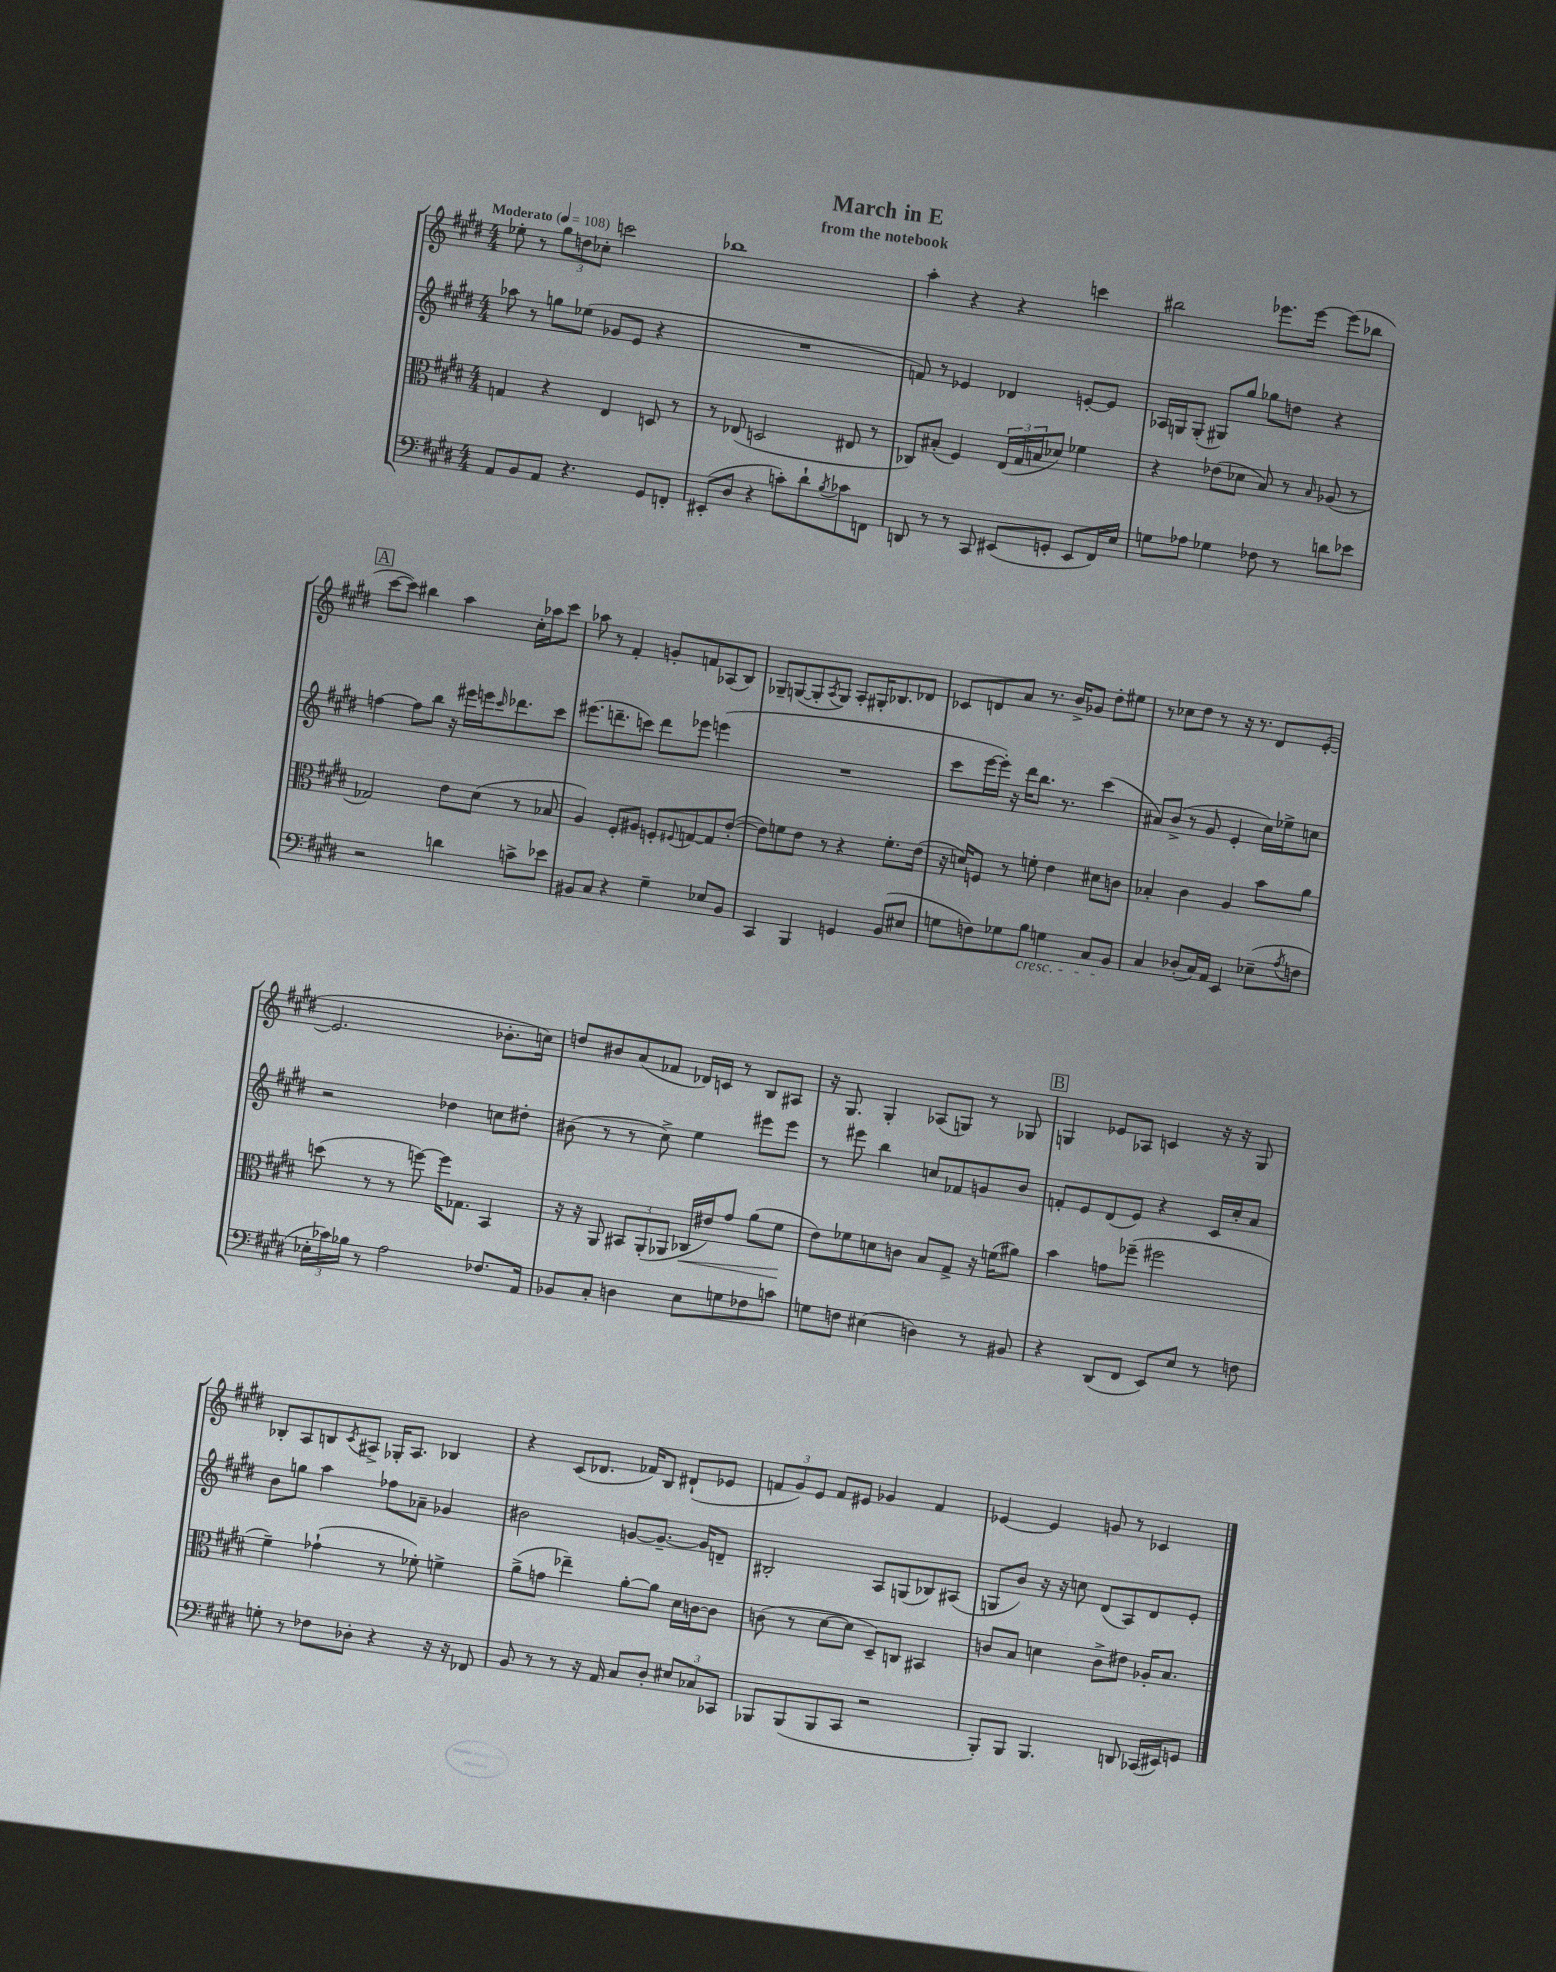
\header { title = "March in E" subtitle = "from the notebook" }
<<
\new StaffGroup <<
\new Staff = "s0" {
    \clef treble \key e \major \numericTimeSignature \time 4/4 \tempo "Moderato" 4 = 108
    ees''8-. r8 \tuplet 3/2 { gis''8 d''8 ces''8-. } c'''2 |
    bes''1 |
    a''4-. r4 r4 c'''4 |
    bis''2 ees'''8. ees'''16~ ees'''8( bes''8 |
    \mark \markup { \box "A" } cis'''8~ cis'''8) bis''4 a''4 cis''16-. aes''16 cis'''8 |
    aes''8 r8 fis'4-. g'8-. f'8 aes8( b8) |
    ges8-- g8~( g8-. \acciaccatura { a8 } g8) a8-. gis16-. bes8. des'8 |
    ces'8 d'8 a'8 r8. b'16-> ges'8 dis''8-. eis''8 |
    r8 ces''8 dis''8 r8 r16 r8. dis'8 e'8~-.( |
    e'2. bes'8.-. c''16) |
    d''8 bis'8 a'8( fes'8 des'16) c'16 r8 b8 ais8 |
    r16 gis8. gis4-. aes8( g8) r8 ges8 |
    \mark \markup { \box "B" } g4 ees'8 aes8 c'4 r16 r16 g8 |
    bes8-. a8 b8 \acciaccatura { cis'8 } ais8-> ges16-. ais8. bes4 |
    r4 cis'8( des'8. fes'16) b8 dis'8-!( ees'8 |
    \tuplet 3/2 { f'8 gis'8) e'8 } f'8 eis'8 ges'4 f'4 |
    ees'4~ ees'4 g'8 r8 ces'4 \bar "|." |
}
\new Staff = "s1" {
    \clef treble \key e \major \numericTimeSignature \time 4/4
    aes''8 r8 g''8 ees''8( ges'8 e'8 r4 |
    R1 |
    f'8) r8 ees'4 des'4 e'8~-. e'8 |
    aes16 g16 g8-.( gis8) gis''8 ges''8 d''8 r4 |
    \mark \markup { \box "A" } f''4~ f''8 b''8 r16 eis'''16 e'''16 \grace { cis'''16 } des'''8. cis'''8 |
    eis'''8.( d'''8.-- c'''8) d'''8 ees'''8 e'''4( |
    R1 |
    cis'''8 e'''16~ e'''16-.) r16 dis'''16 b''8. r8. cis'''4( |
    ais'8) b'8->( r8 gis'8 e'4-. cis''16) ees''16-> c''8 |
    r2 des''4 c''8 dis''8-. |
    bis'8( r8 r8 cis''8->) e''4 eis'''8 eis'''8 |
    r8 eis'''8 b''4 c''8 fes'8 g'8 b'8 |
    \mark \markup { \box "B" } f'8-. e'8 dis'8( e'8) r4 cis'16 cis''16-. a'8 |
    b'8 g''8 a''4 fes''8 aes'8-- ges'4 |
    bis'2 g'8~ g'8.~-- g'16 d'8-- |
    bis2-. a8 g8( bes8) ais8( |
    g8 b'8) r16 r16 c''8 dis'8( a8) dis'8 e'8-. \bar "|." |
}
\new Staff = "s2" {
    \clef alto \key e \major \numericTimeSignature \time 4/4
    g4 r4 e4 d8 r8 |
    r8 ees8( d2 eis8 r8 |
    ces8) bis8-.( fis4) \tuplet 3/2 { e16( gis16 b16 } des'8) fes'4 |
    r4 ees'8( des'8 b8) r8 \grace { b16 } aes8( r8 |
    \mark \markup { \box "A" } ges2) e'8 dis'8( r8 bes8 |
    a4) fis8-. ais8 f8-. \appoggiatura { fis8 } g8~ g8 e'8~-.( |
    e'8) f'8 e'8 r8 r4 f'8.-. e'16( |
    r16 d'16) f8 r8 f'8-. e'4 dis'8 c'8 |
    bes4-. cis'4 a4 b'8 a'8 |
    d''8( r8 r8 f''8~) f''16 ges8. b,4 |
    r16 r16 a,8 \tuplet 3/2 { bis,8 a,8-.( aes,8 } ces16\< eis'16) gis'8 a'8( fis'8\! |
    e'8) fes'8 d'8 c'8 b8 gis8-> r16 f'16( ais'8) |
    \mark \markup { \box "B" } b'4 g'8 fes''8--( fis''2 |
    fis'4--) ges'4-!( r8 fes'8-.) f'4-> |
    a'8->( g'8 ees''4--) a'8~-. a'8 dis'16 c'16~ c'8 |
    c'8( r8 dis'8~ dis'8 dis8--) c8 bis,4 |
    c'8 b8 d'4 c'8-> eis'8 aes16-. b8. \bar "|." |
}
\new Staff = "s3" {
    \clef bass \key e \major \numericTimeSignature \time 4/4
    a,8 b,8 a,8 r4. gis,8 f,8-. |
    eis,8-.( dis8 r4 c'8-.) dis'8-! \acciaccatura { b8 } ces'8 f,8 |
    d,8 r8 r8 cis,8 eis,8( g,8-. eis,8 fis,16) e16 |
    g8 aes8 ges4 fes8 r8 d'8 ees'8 |
    \mark \markup { \box "A" } r2 d'4 c'8-> ees'8 |
    bis,8 cis8 r4 gis4-- ees8 bis,8 |
    cis,4 b,,4 g,4 b,8( eis8 |
    g8 f8) ges8 b8\cresc g4 cis8 b,8\! |
    cis4 des8-.( cis16) a,16 e,4 ees8--( \acciaccatura { a8 } f8 |
    \tuplet 3/2 { ees16-. ces'16) bes16 } r8 a2 fes8. a,16 |
    bes,8 cis8-. d4 e8 g8 fes8 c'8 |
    g8 f8 eis4( d4) r8 bis,8 |
    \mark \markup { \box "B" } r4 dis,8( fis,8 e,8) e8 r8 f8 |
    g8-. r8 fes8 des8-. r4 r16 r16 fes,8 |
    b,8 r8 r8 r16 a,16 cis8 dis8-. \tuplet 3/2 { eis8 ces8 ces,8 } |
    bes,,8 bes,,8( bes,,8 cis,8 r2 |
    b,,8-.) b,,8 b,,4. d,8 ces,16( eis,16) g,8 \bar "|." |
}
>>
>>
\layout { \context { \Score \remove "Bar_number_engraver" } }
